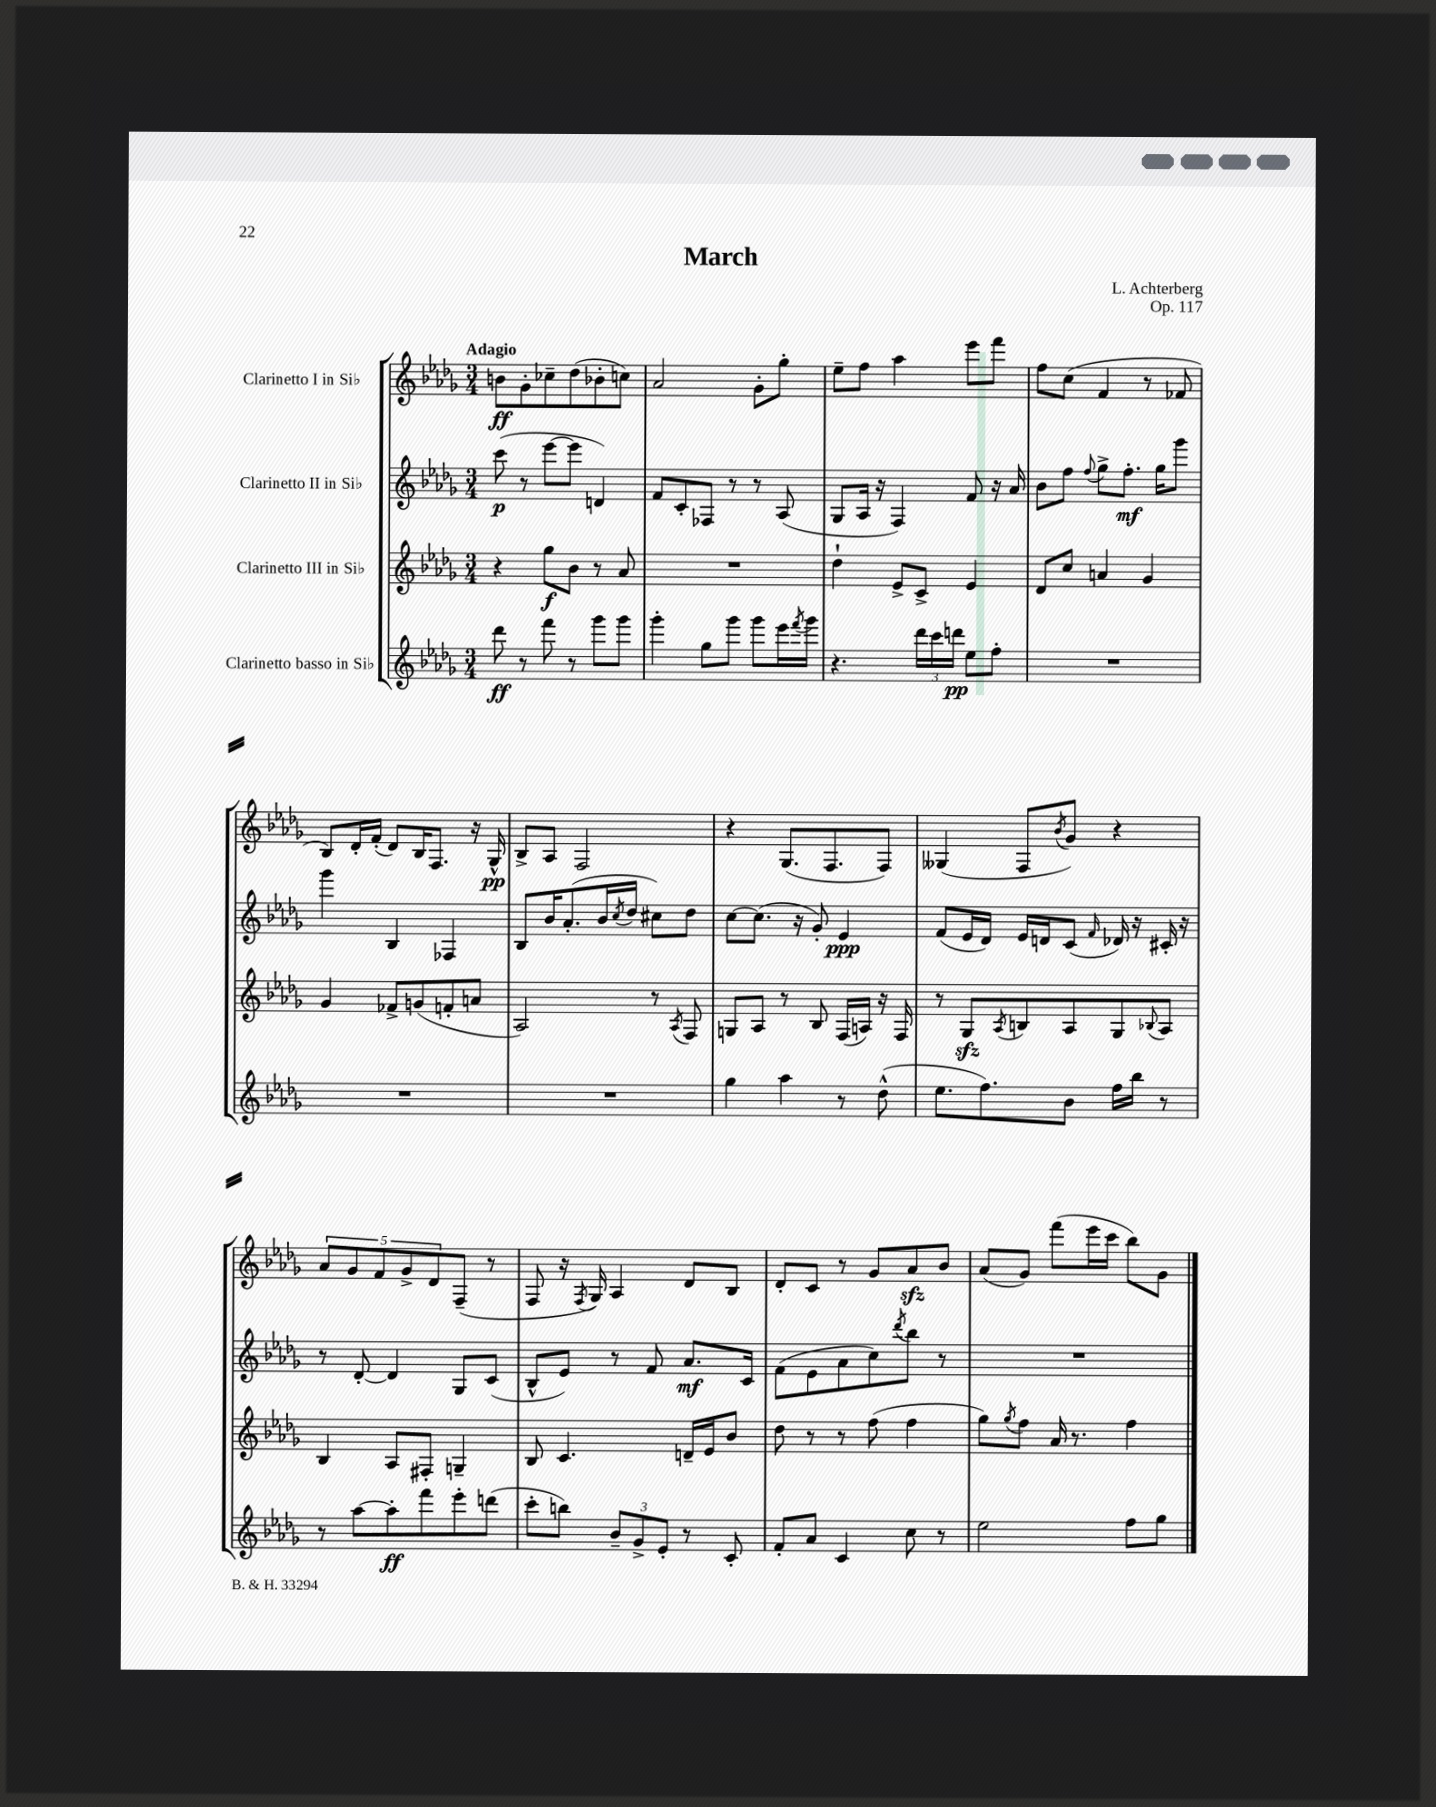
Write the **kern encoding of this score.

**kern	**dynam	**kern	**dynam	**kern	**dynam	**kern	**dynam
*part4	*part4	*part3	*part3	*part2	*part2	*part1	*part1
*staff4	*staff4	*staff3	*staff3	*staff2	*staff2	*staff1	*staff1
*I"Clarinetto basso in Si♭	*	*I"Clarinetto III in Si♭	*	*I"Clarinetto II in Si♭	*	*I"Clarinetto I in Si♭	*
*clefG2	*	*clefG2	*	*clefG2	*	*clefG2	*
*k[b-e-a-d-g-]	*	*k[b-e-a-d-g-]	*	*k[b-e-a-d-g-]	*	*k[b-e-a-d-g-]	*
*M3/4	*	*M3/4	*	*M3/4	*	*M3/4	*
=1	=1	=1	=1	=1	=1	=1	=1
!	!	!	!	!	!	!LO:TX:a:B:t=Adagio	!
8ddd-\	ff	4r	.	(8ccc\	p	8bn\L	ff
8r	.	.	.	8r	.	8g-'\	.
8fff\	.	8gg-\L	f	[8eee-\L	.	8cc-X~\	.
8r	.	8b-\J	.	8eee-\J]	.	(8dd-\	.
8ggg-\L	.	8r	.	4dn/)	.	8b-X'\	.
8ggg-\J	.	8a-/	.	.	.	8ccn\J)	.
=2	=2	=2	=2	=2	=2	=2	=2
4ggg-'\	.	2.r	.	8f/L	.	2a-/	.
.	.	.	.	8c'/	.	.	.
8gg-\L	.	.	.	8F-X/J	.	.	.
8ggg-\J	.	.	.	8r	.	.	.
8ggg-\L	.	.	.	8r	.	8g-'\L	.
16eee-\L	.	.	.	(8A-/	.	8gg-'\J	.
8qfff/	.	.	.	.	.	.	.
16ggg-\JJ	.	.	.	.	.	.	.
=3	=3	=3	=3	=3	=3	=3	=3
4.r	.	4dd-`\	.	8G-/L	.	8ee-~\L	.
.	.	.	.	16A-/Jk	.	8ff\J	.
.	.	.	.	16r	.	.	.
.	.	8e-^/L	.	4F/)	.	4aa-\	.
24ddd-\LL	.	8c^/J	.	.	.	.	.
24ccc\	.	.	.	.	.	.	.
24dddn\JJ	pp	.	.	.	.	.	.
8ee-\L	.	4e-/	.	8f/	.	8eee-\L	.
8ff'\J	.	.	.	16r	.	8fff\J	.
.	.	.	.	16a-/	.	.	.
=4	=4	=4	=4	=4	=4	=4	=4
2.r	.	8d-/L	.	8b-\L	.	8ff\L	.
.	.	8cc/J	.	8ff\J	.	(8cc\J	.
.	.	.	.	8qqff/	.	.	.
.	.	4an/	.	8gg-^\L	.	4f/	.
.	.	.	.	8.ff'\J	mf	.	.
.	.	4g-/	.	.	.	8r	.
.	.	.	.	16gg-\KL	.	.	.
.	.	.	.	8ggg-\J	.	8f-X/	.
!!LO:LB:g=z
=5	=5	=5	=5	=5	=5	=5	=5
2.r	.	4g-/	.	4ggg-\	.	8B-/L)	.
.	.	.	.	.	.	16d-'/L	.
.	.	.	.	.	.	(16f'/JJ	.
.	.	8f-X^/L	.	4B-/	.	8d-/L)	.
.	.	(8gn/	.	.	.	16B-/K	.
.	.	.	.	.	.	8.F/J	.
.	.	8fn'/	.	4F-X/	.	.	.
.	.	8an/J	.	.	.	16r	.
.	.	.	.	.	.	16G-^^/	pp
=6	=6	=6	=6	=6	=6	=6	=6
2.r	.	2A-/)	.	8B-/L	.	8B-^/L	.
.	.	.	.	16b-/K	.	8A-/J	.
.	.	.	.	(8.a-'/	.	.	.
.	.	.	.	.	.	2F/	.
.	.	.	.	16b-/L	.	.	.
.	.	.	.	8qcc/	.	.	.
.	.	.	.	16dd-/JJ	.	.	.
.	.	8r	.	8cc#X\L)	.	.	.
.	.	8qA-/	.	.	.	.	.
.	.	8F/	.	8dd-\J	.	.	.
=7	=7	=7	=7	=7	=7	=7	=7
4gg-\	.	8Gn/L	.	[8cc\L	.	4r	.
.	.	8A-/J	.	(8.cc\J]	.	.	.
4aa-\	.	8r	.	.	.	(8.G-/L	.
.	.	.	.	16r	.	.	.
.	.	8B-/	.	8g-'/)	.	.	.
.	.	.	.	.	.	8.F/	.
8r	.	(16F/LL	.	4e-/	ppp	.	.
.	.	16An/JJ)	.	.	.	.	.
(8dd-^^\	.	16r	.	.	.	8F/J)	.
.	.	16F/	.	.	.	.	.
=8	=8	=8	=8	=8	=8	=8	=8
8.ee-\L	.	8r	.	(8f/L	.	(4G--X/	.
.	.	8G-zz/L	.	16e-/L	.	.	.
8.ff\)	.	.	.	16d-/JJ)	.	.	.
.	.	8qA-/	.	.	.	.	.
.	.	8Bn/	.	16e-/LL	.	8F/L	.
.	.	.	.	16dn/J	.	.	.
.	.	.	.	.	.	8qb-/	.
8b-\J	.	8A-/	.	(8c/J	.	8g-/J)	.
.	.	.	.	16qqf/	.	.	.
16ff\LL	.	8G-/	.	16d-X/)	.	4r	.
16bb-\JJ	.	.	.	16r	.	.	.
.	.	8qqB-X/	.	.	.	.	.
8r	.	8A-/J	.	16c#X'/	.	.	.
.	.	.	.	16r	.	.	.
!!LO:LB:g=z
=9	=9	=9	=9	=9	=9	=9	=9
8r	.	4B-/	.	8r	.	10a-/L	.
.	.	.	.	.	.	10g-/	.
[8aa-\L	.	.	.	[8d-'/	.	.	.
.	.	.	.	.	.	10f/	.
8aa-'\]	ff	8A-/L	.	4d-/]	.	.	.
.	.	.	.	.	.	10g-^/	.
8fff\	.	8F#X'/J	.	.	.	.	.
.	.	.	.	.	.	10d-/	.
8eee-'\	.	4Gn~/	.	8G-/L	.	(8F~/J	.
(8dddn\J	.	.	.	(8c/J	.	8r	.
=10	=10	=10	=10	=10	=10	=10	=10
8ccc'\L	.	8B-/	.	8B-^^/L	.	8F/	.
8bbn\J)	.	4.c/	.	8e-/J)	.	16r	.
.	.	.	.	.	.	8qF/	.
.	.	.	.	.	.	16G-/)	.
12b-~/L	.	.	.	8r	.	4A-/	.
12g-^/	.	.	.	.	.	.	.
.	.	.	.	8f/	.	.	.
12e-'/J	.	.	.	.	.	.	.
8r	.	16dn~/LL	.	8.a-/L	mf	8d-/L	.
.	.	16e-/J	.	.	.	.	.
8c'/	.	8b-/J	.	.	.	8B-/J	.
.	.	.	.	16c/Jk	.	.	.
=11	=11	=11	=11	=11	=11	=11	=11
8f'/L	.	8dd-\	.	(8f\L	.	8d-'/L	.
8a-/J	.	8r	.	8e-\	.	8c/J	.
4c/	.	8r	.	8a-\	.	8r	.
.	.	(8ff\	.	8cc\)	.	8g-/L	.
.	.	.	.	8qddd-/	.	.	.
8cc\	.	4ff\	.	8bb-\J	.	8a-zz/	.
8r	.	.	.	8r	.	8b-/J	.
=12	=12	=12	=12	=12	=12	=12	=12
2ee-\	.	8gg-\L)	.	2.r	.	(8a-/L	.
.	.	8qgg-/	.	.	.	.	.
.	.	8ff\J	.	.	.	8g-/J)	.
.	.	16a-/	.	.	.	(8fff\L	.
.	.	8.r	.	.	.	.	.
.	.	.	.	.	.	16eee-\L	.
.	.	.	.	.	.	16ccc\JJ	.
8ff\L	.	4ff\	.	.	.	8bb-\L)	.
8gg-\J	.	.	.	.	.	8g-\J	.
==	==	==	==	==	==	==	==
*-	*-	*-	*-	*-	*-	*-	*-
